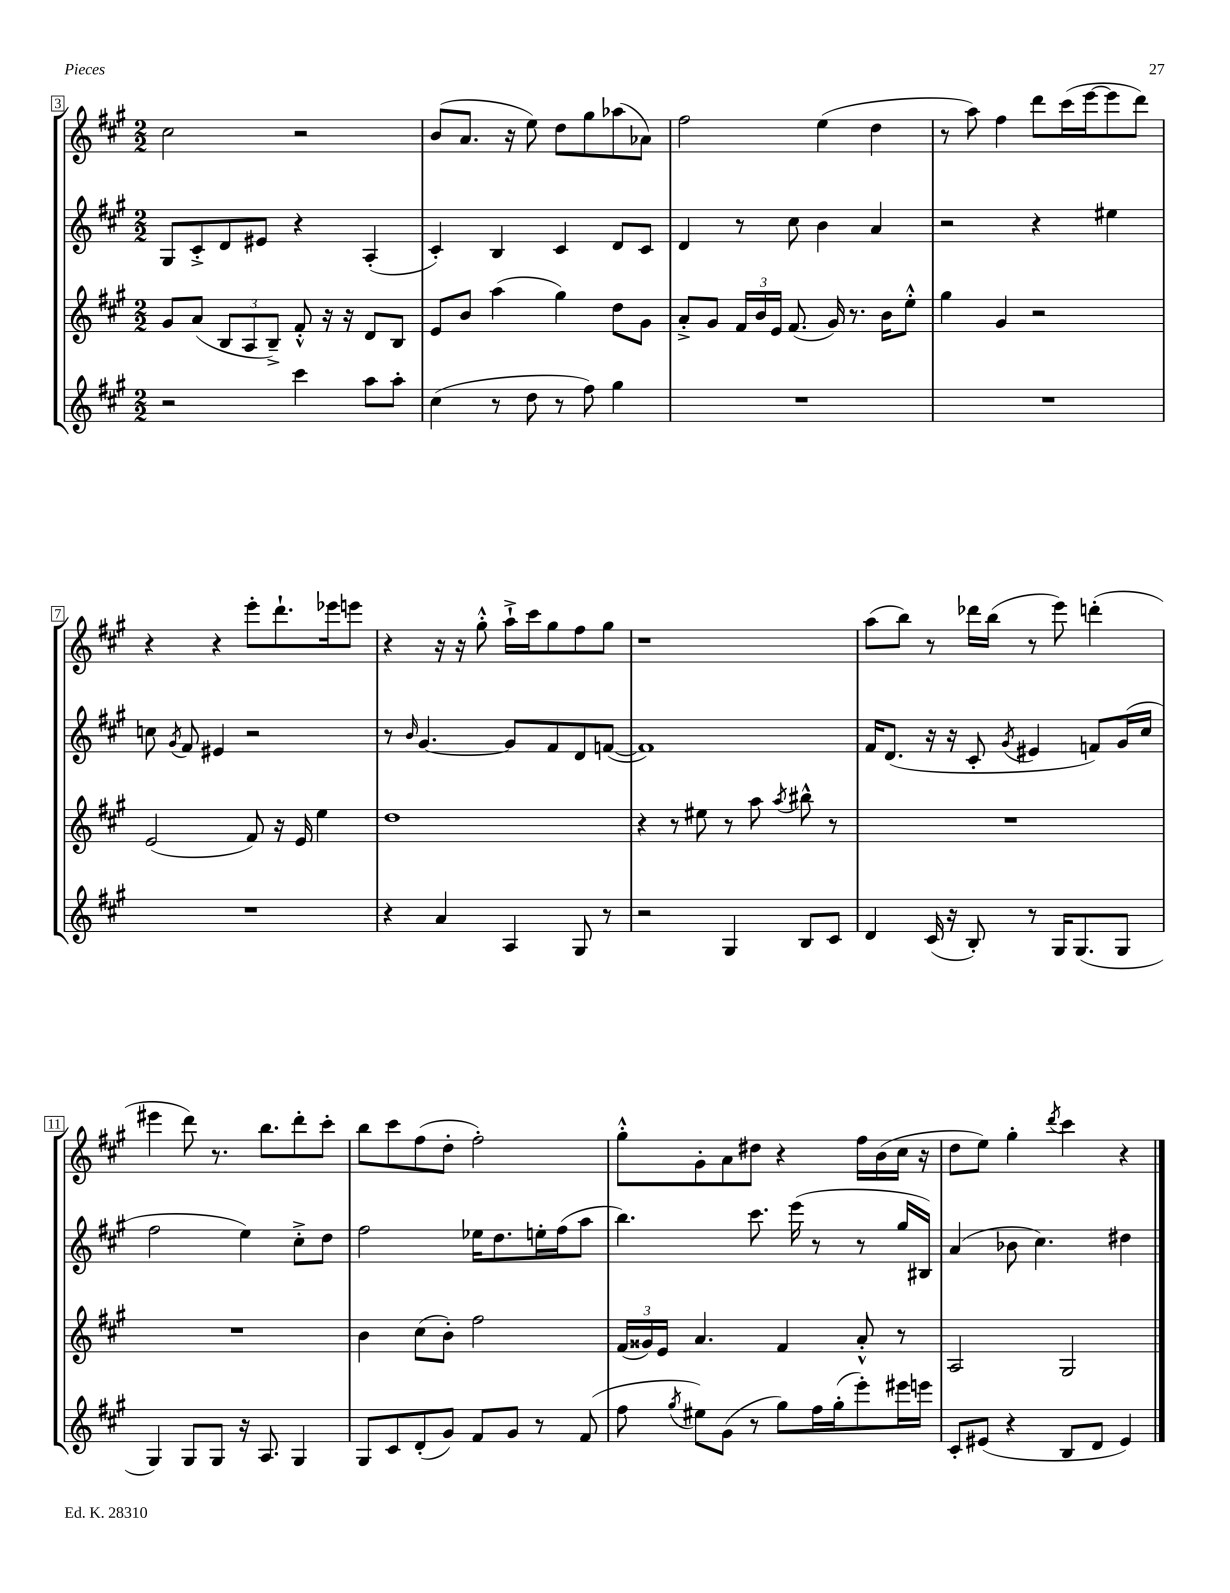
<<
\new StaffGroup <<
\new Staff = "s0" {
    \clef treble \key a \major \numericTimeSignature \time 2/2
    \autoBeamOff cis''2 r2 |
    b'8[( a'8.] r16 e''8) d''8[ gis''8 aes''8( aes'8]) |
    fis''2 e''4( d''4 |
    r8 a''8) fis''4 d'''8[ cis'''16( e'''16~ e'''8 d'''8]) |
    r4 r4 e'''8[-. d'''8.-! ees'''16 e'''8] |
    r4 r16 r16 gis''8-.-^ a''16[-!-> cis'''16 gis''8 fis''8 gis''8] |
    r1 |
    a''8[( b''8]) r8 des'''16[ b''16]( r8 e'''8) d'''4-.( |
    eis'''4 d'''8) r8. b''8.[ d'''8-. cis'''8]-. |
    b''8[ cis'''8 fis''8( d''8]-. fis''2-.) |
    gis''8[-.-^ gis'8-. a'8 dis''8] r4 fis''16[ b'16( cis''16] r16 |
    d''8[ e''8]) gis''4-. \acciaccatura { d'''8 } cis'''4 r4 \bar "|." |
}
\new Staff = "s1" {
    \clef treble \key a \major \numericTimeSignature \time 2/2
    \autoBeamOff gis8[ cis'8-.-> d'8 eis'8] r4 a4-.( |
    cis'4-.) b4 cis'4 d'8[ cis'8] |
    d'4 r8 cis''8 b'4 a'4 |
    r2 r4 eis''4 |
    c''8 \acciaccatura { gis'8 } fis'8 eis'4 r2 |
    r8 \grace { b'16 } gis'4.~ gis'8[ fis'8 d'8 f'8]~( |
    f'1) |
    fis'16[ d'8.]( r16 r16 cis'8-. \acciaccatura { gis'8 } eis'4 f'8[) gis'16( cis''16] |
    fis''2 e''4) cis''8[-.-> d''8] |
    fis''2 ees''16[ d''8. e''16-. fis''16( a''8] |
    b''4.) cis'''8. e'''16( r8 r8 gis''16[ bis16]) |
    a'4( bes'8 cis''4.) dis''4 \bar "|." |
}
\new Staff = "s2" {
    \clef treble \key a \major \numericTimeSignature \time 2/2
    \autoBeamOff gis'8[ a'8]( \tuplet 3/2 { b8[ a8 b8]--->) } fis'8-.-^ r16 r16 d'8[ b8] |
    e'8[ b'8] a''4( gis''4) d''8[ gis'8] |
    a'8[-.-> gis'8] \tuplet 3/2 { fis'16[ b'16 e'16] } fis'8.( gis'16) r8. b'16[ e''8]-.-^ |
    gis''4 gis'4 r2 |
    e'2( fis'8) r16 e'16 e''4 |
    d''1 |
    r4 r8 eis''8 r8 a''8 \acciaccatura { a''8 } bis''8-^ r8 |
    R1 |
    R1 |
    b'4 cis''8[( b'8]-.) fis''2 |
    \tuplet 3/2 { fis'16[( gisis'16) e'16] } a'4. fis'4 a'8-.-^ r8 |
    a2 gis2 \bar "|." |
}
\new Staff = "s3" {
    \clef treble \key a \major \numericTimeSignature \time 2/2
    \autoBeamOff r2 cis'''4 a''8[ a''8]-. |
    cis''4( r8 d''8 r8 fis''8) gis''4 |
    R1 |
    R1 |
    R1 |
    r4 a'4 a4 gis8 r8 |
    r2 gis4 b8[ cis'8] |
    d'4 cis'16( r16 b8-.) r8 gis16[ gis8.( gis8] |
    gis4) gis8[ gis8] r16 a8. gis4 |
    gis8[ cis'8 d'8-.( gis'8]) fis'8[ gis'8] r8 fis'8( |
    fis''8 \acciaccatura { gis''8 } eis''8[) gis'8]( r8 gis''8[) fis''16 gis''16-.( e'''8-.) eis'''16 e'''16] |
    cis'8[-. eis'8]( r4 b8[ d'8] eis'4) \bar "|." |
}
>>
>>
\layout { \context { \Score currentBarNumber = #3 \override BarNumber.stencil = #(make-stencil-boxer 0.1 0.3 ly:text-interface::print) } }
